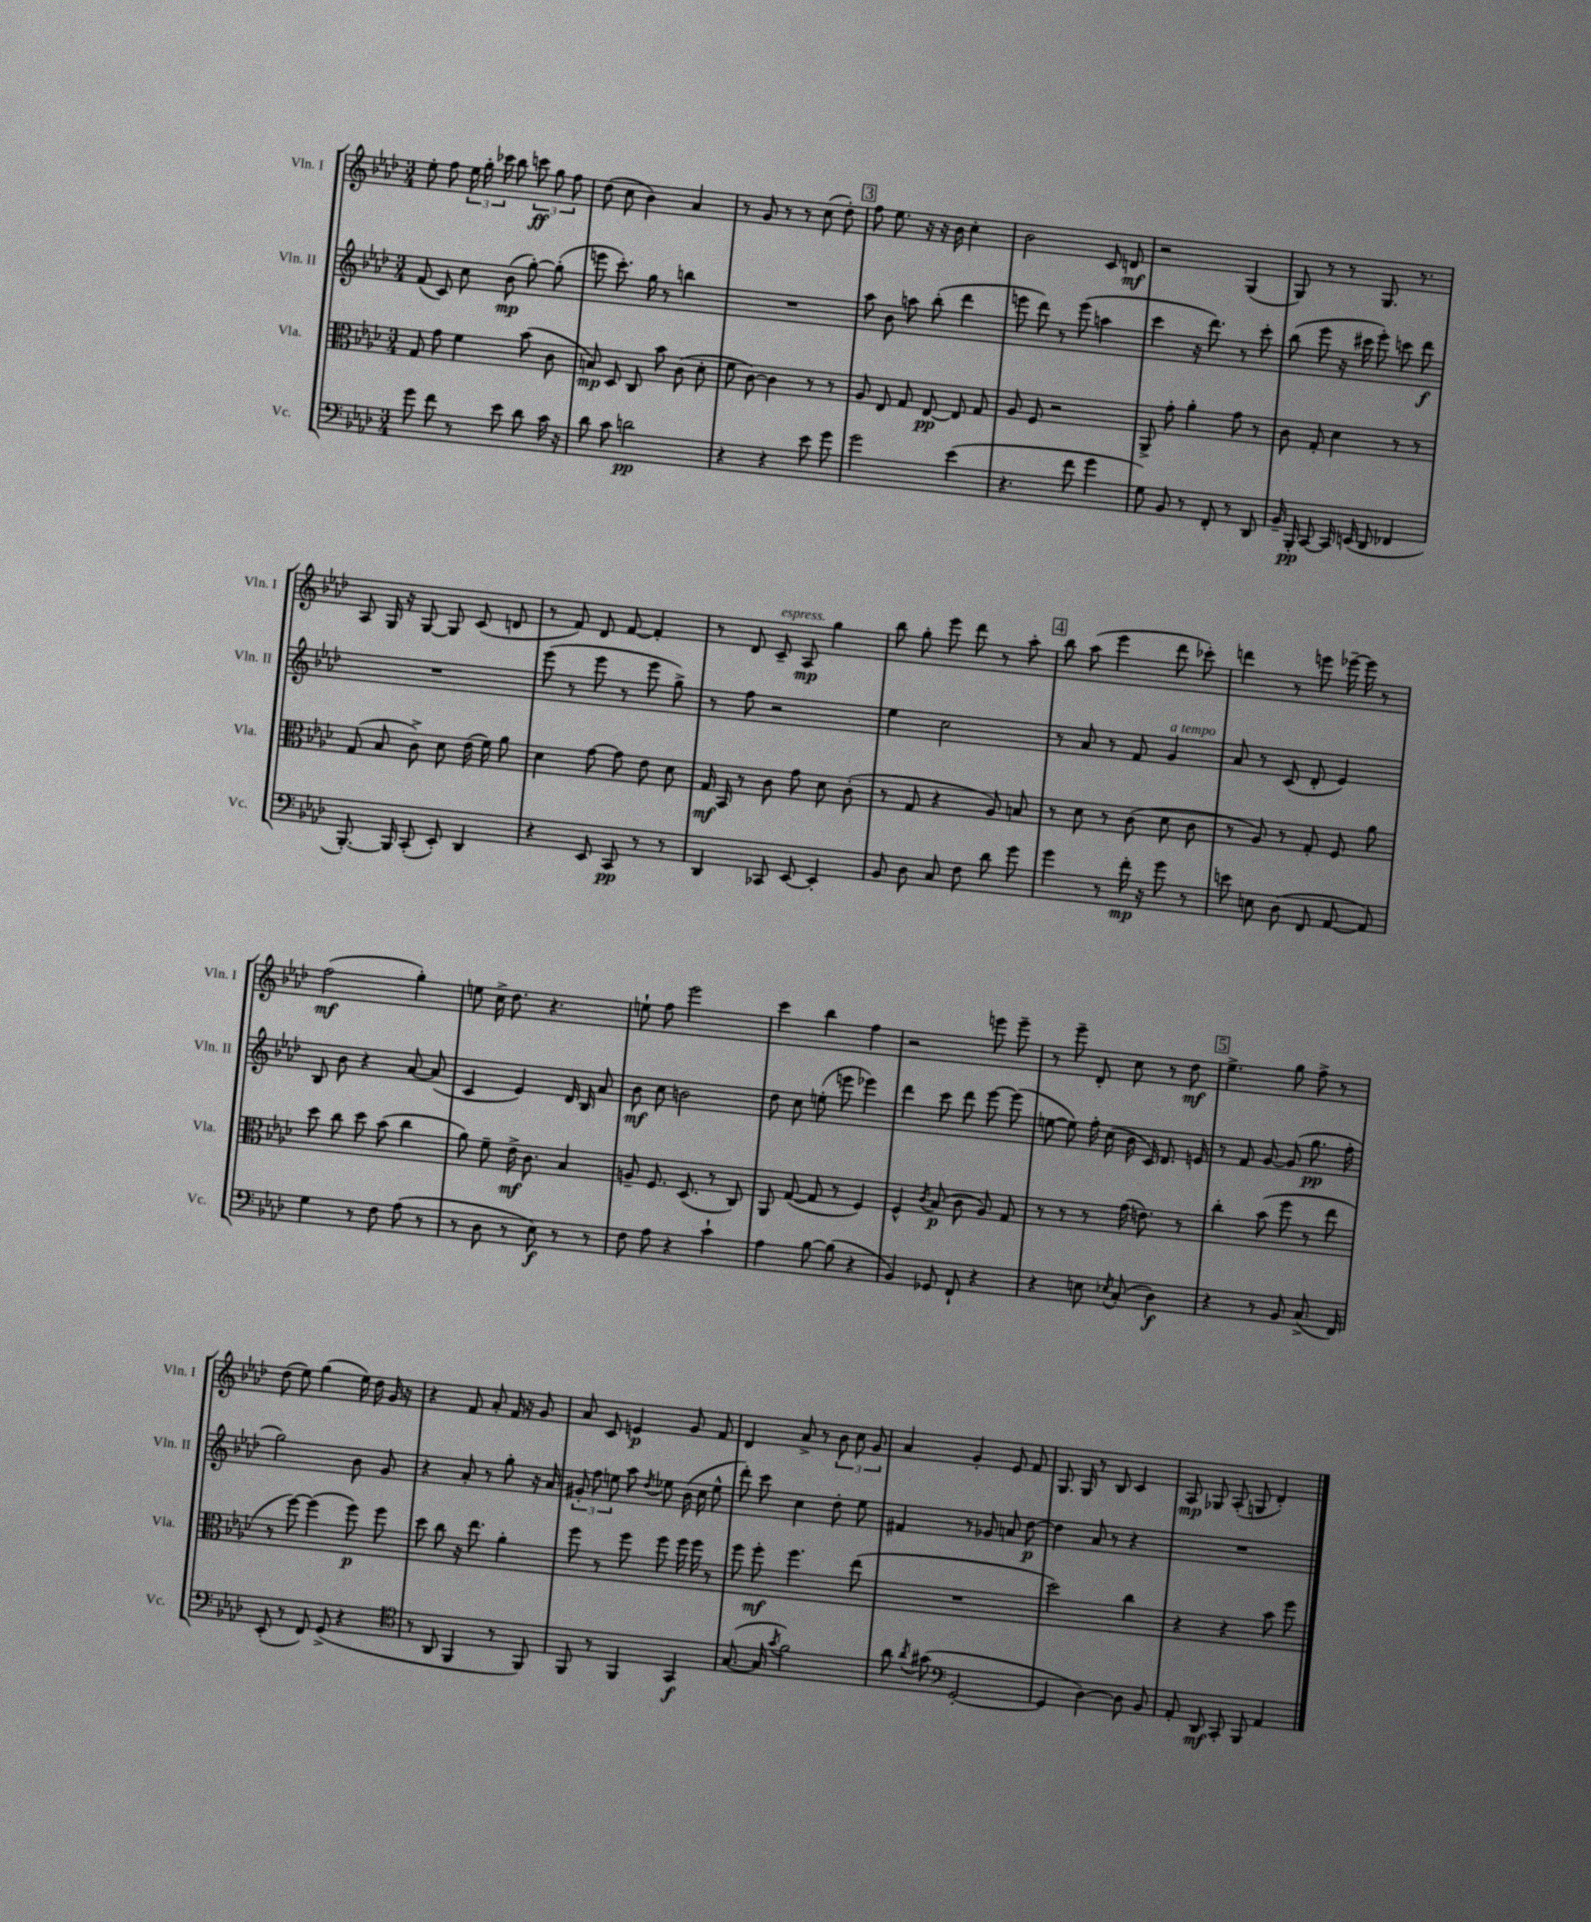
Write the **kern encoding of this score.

**kern	**dynam	**kern	**dynam	**kern	**dynam	**kern	**dynam
*part4	*part4	*part3	*part3	*part2	*part2	*part1	*part1
*staff4	*staff4	*staff3	*staff3	*staff2	*staff2	*staff1	*staff1
*I"Vc.	*	*I"Vla.	*	*I"Vln. II	*	*I"Vln. I	*
*I'Vc.	*	*I'Vla.	*	*I'Vln. II	*	*I'Vln. I	*
*clefF4	*	*clefC3	*	*clefG2	*	*clefG2	*
*k[b-e-a-d-]	*	*k[b-e-a-d-]	*	*k[b-e-a-d-]	*	*k[b-e-a-d-]	*
*M3/4	*	*M3/4	*	*M3/4	*	*M3/4	*
=96	=96	=96	=96	=96	=96	=96	=96
8g\	.	8G/	.	(8f/	.	8ee-'\	.
8f\	.	8g\	.	8c/)	.	8ff\	.
8r	.	4f\	.	8cc\	.	24ee-\	.
.	.	.	.	.	.	24gg'\	.
.	.	.	.	.	.	24ccc-X\	.
8e-\	.	.	.	(8b-\	mp	8bb-\	.
8d-\	.	(8b-\	.	[8gg'\)	.	12cccn\	ff
.	.	.	.	.	.	12gg\	.
16c\	.	8c\	.	(8gg'\]	.	.	.
.	.	.	.	.	.	12ff\	.
16r	.	.	.	.	.	.	.
=97	=97	=97	=97	=97	=97	=97	=97
8d-\	.	8Bn/)	mp	8eeen\	.	(8dd-\	.
8c\	.	8D-/	.	8.ccc'\)	.	8cc\	.
2dn\	pp	8C/	.	.	.	4b-\)	.
.	.	.	.	16gg\	.	.	.
.	.	8b-\	.	8r	.	.	.
.	.	(8c\	.	4bbn\	.	4a-/	.
.	.	8d-'\	.	.	.	.	.
=98	=98	=98	=98	=98	=98	=98	=98
4r	.	8f\	.	2.r	.	8r	.
.	.	[8c\)	.	.	.	8g/	.
4r	.	4c\]	.	.	.	8r	.
.	.	.	.	.	.	8r	.
8e-\	.	8r	.	.	.	(8cc\	.
8g\	.	8r	.	.	.	8dd-'\)	.
!!LO:REH:place=s1:t=3
=99	=99	=99	=99	=99	=99	=99	=99
2g\	.	8A-/	.	8aa-\	.	8ff\	.
.	.	8E-/	.	8b-\	.	8.ee-\	.
.	.	8G/	.	8aan\	.	.	.
.	.	.	.	.	.	16r	.
.	.	[8E-/	pp	(8bb-'\	.	16r	.
.	.	.	.	.	.	16b-\	.
(4e-\	.	8E-/]	.	4ddd-\	.	4cc'\	.
.	.	8G/	.	.	.	.	.
=100	=100	=100	=100	=100	=100	=100	=100
4.r	.	8A-/	.	8eeen\	.	2b-\	.
.	.	8F/	.	8ddd-\)	.	.	.
.	.	2r	.	8r	.	.	.
8f\	.	.	.	(8eee\	.	.	.
4g\	.	.	.	4aan\	.	8c/	.
.	.	.	.	.	.	8dn/	mf
=101	=101	=101	=101	=101	=101	=101	=101
8G\)	.	8AA-^/	.	4ccc\	.	2r	.
8BB-/	.	8g'\	.	.	.	.	.
8r	.	4a-'\	.	16r	.	.	.
.	.	.	.	8.ddd-\)	.	.	.
8FF'/	.	.	.	.	.	.	.
8r	.	8g\	.	8r	.	(4G/	.
8DD-/	.	8r	.	8ccc'\	.	.	.
=102	=102	=102	=102	=102	=102	=102	=102
16BB-~/	.	8c\	.	(8bb-\	.	8G/)	.
16BBB-'/	pp	.	.	.	.	.	.
[8CC/	.	8G'/	.	8eee-\	.	8r	.
16CC/]	.	4d-\	.	16r	.	8r	.
(16EEn/	.	.	.	16ccc#X\	.	.	.
8DD-/	.	.	.	8eee-'\)	.	8.G/	.
4FF-X/	.	8r	.	8cccn\	.	.	.
.	.	.	.	.	.	8.r	.
.	.	8r	.	8ddd-\	f	.	.
!!LO:LB:g=z
=103	=103	=103	=103	=103	=103	=103	=103
[8.BBB-'/)	.	(8G/	.	2.r	.	8A-/	.
.	.	8B-/	.	.	.	16G/	.
16BBB-/]	.	.	.	.	.	16r	.
(8CC'/	.	8c^\)	.	.	.	[8G/	.
8EE-'/)	.	8d-\	.	.	.	8G/]	.
4DD-/	.	(16e-\	.	.	.	(8c/	.
.	.	16f\)	.	.	.	.	.
.	.	8a-\	.	.	.	8dn/	.
=104	=104	=104	=104	=104	=104	=104	=104
4r	.	4d-\	.	(8eee-\	.	8r	.
.	.	.	.	8r	.	8f/)	.
8EE-/	.	[8g\	.	8eee-\	.	8d-/	.
8CC/	pp	8g\]	.	8r	.	[8f/	.
8r	.	8e-\	.	8eee-\	.	4f'/]	.
8r	.	8d-\	.	8gg^\)	.	.	.
=105	=105	=105	=105	=105	=105	=105	=105
4DD-/	.	16G/	mf	8r	.	8r	.
.	.	16BB-/	.	.	.	.	.
.	.	8r	.	8ff\	.	8d-/	.
!	!	!	!	!	!	!LO:TX:a:i:t=espress.	!
8CC-X/	.	8c\	.	2r	.	8c~/	.
[8EE-/	.	8g\	.	.	.	8A-/	mp
4EE-'/]	.	8d-\	.	.	.	4gg\	.
.	.	(8c'\	.	.	.	.	.
=106	=106	=106	=106	=106	=106	=106	=106
8BB-/	.	8r	.	4ee-\	.	8bb-\	.
8D-\	.	8G/	.	.	.	8gg'\	.
8C/	.	4r	.	2cc\	.	8eee-\	.
8F\	.	.	.	.	.	8ddd-\	.
8d-\	.	8A-/)	.	.	.	8r	.
8g\	.	8Bn/	.	.	.	8aa-'\	.
!!LO:REH:place=s1:t=4
=107	=107	=107	=107	=107	=107	=107	=107
4g\	.	8r	.	8r	.	8bb-\	.
.	.	8d-\	.	8a-/	.	(8aa-\	.
8r	.	8r	.	8r	.	4eee-\	.
16f'\	mp	(8c\	.	8f/	.	.	.
16r	.	.	.	.	.	.	.
!	!	!	!	!LO:TX:a:i:t=a tempo	!	!	!
8g\	.	8d-\	.	4g/	.	8ddd-\	.
8r	.	8c\	.	.	.	8ccc-X'\)	.
=108	=108	=108	=108	=108	=108	=108	=108
8en\	.	8r	.	8a-/	.	4dddn\	.
8En\	.	8A-/)	.	8r	.	.	.
(8D-\	.	8r	.	(8c/	.	8r	.
8FF/	.	8G'/	.	8d-'/	.	8eeen\	.
[8AA-/	.	8F/	.	4e-/)	.	[16eee-X~\	.
.	.	.	.	.	.	16eee-\]	.
8AA-/])	.	8a-\	.	.	.	8r	.
!!LO:LB:g=z
=109	=109	=109	=109	=109	=109	=109	=109
4G\	.	8dd-\	.	8B-/	.	(2ff\	mf
.	.	8cc\	.	8b-\	.	.	.
8r	.	8dd-\	.	4r	.	.	.
8F\	.	(8b-\	.	.	.	.	.
(8A-\	.	4cc\	.	[8a-/	.	4gg'\)	.
8r	.	.	.	(8a-/]	.	.	.
=110	=110	=110	=110	=110	=110	=110	=110
8r	.	8a-\)	.	4c/	.	8een\	.
8D-\	.	8f~\	.	.	.	16cc^\	.
.	.	.	.	.	.	8.dd-\	.
8r	.	16e-^\	mf	4e-/)	.	.	.
.	.	8.c\	.	.	.	.	.
8E-\)	f	.	.	.	.	4.r	.
8r	.	4B-/	.	16d-/	.	.	.
.	.	.	.	16B-/	.	.	.
8r	.	.	.	8a-/	.	.	.
=111	=111	=111	=111	=111	=111	=111	=111
8F\	.	8An~/	.	8b-\	mf	8een`\	.
8A-\	.	8.F/	.	8cc\	.	8ff\	.
4r	.	.	.	2bn\	.	2eee-\	.
.	.	(8.D-/	.	.	.	.	.
4c`\	.	8r	.	.	.	.	.
.	.	8C/)	.	.	.	.	.
=112	=112	=112	=112	=112	=112	=112	=112
4A-\	.	8AA-/	.	8dd-\	.	4ccc\	.
.	.	([8G/	.	8cc\	.	.	.
[8B-\	.	8G/]	.	(8een'\	.	4bb-\	.
(8B-\]	.	8r	.	8eeen\	.	.	.
4r	.	4F/)	.	4eee-X\)	.	4ff\	.
=113	=113	=113	=113	=113	=113	=113	=113
4BB-/)	.	4F^^/	.	4ddd-\	.	2r	.
.	.	8qc/	.	.	.	.	.
8GG-X/	.	(8B-/	p	8ccc\	.	.	.
8FF`/	.	8c\	.	8ddd-\	.	.	.
4r	.	8A-/)	.	[8eee-\	.	8eeen\	.
.	.	8G/	.	(8eee-\]	.	8eee~\	.
=114	=114	=114	=114	=114	=114	=114	=114
4r	.	8r	.	[8een\	.	8r	.
.	.	8r	.	8ee\])	.	8eee-~\	.
8En\	.	8r	.	16ff'\	.	8d-'/	.
.	.	.	.	(16cc\	.	.	.
8qE-X/	.	.	.	.	.	.	.
(8C'/	.	(16g\	.	16b-\	.	8cc\	.
.	.	8.en\)	.	16c/)	.	.	.
4D-\)	f	.	.	8.d-/	.	8r	.
.	.	8r	.	.	.	8dd-\	mf
.	.	.	.	16en/	.	.	.
!!LO:REH:place=s1:t=5
=115	=115	=115	=115	=115	=115	=115	=115
4r	.	4cc'\	.	8r	.	4.ee-^\	.
.	.	.	.	8f/	.	.	.
8r	.	(8b-\	.	[8g/	.	.	.
8BB-/	.	8ff\	.	(8g/]	.	8gg\	.
(8.C^/	.	8r	.	8.gg\	pp	8ff^\	.
.	.	8ee-\	.	.	.	8r	.
16FF/)	.	.	.	16ff'\	.	.	.
!!LO:LB:g=z
=116	=116	=116	=116	=116	=116	=116	=116
(8EE-'/	.	8r	.	2gg\)	.	(8dd-\	.
8r	.	[8ff\)	.	.	.	8ee-\)	.
8FF/)	.	(4ff\]	.	.	.	(4gg\	.
(8GG^/	.	.	.	.	.	.	.
4r	.	8ff\)	p	8b-\	.	16ee-\)	.
.	.	.	.	.	.	16dd-\	.
.	.	8ff\	.	8g/	.	16g/	.
.	.	.	.	.	.	16r	.
=117	=117	=117	=117	=117	=117	=117	=117
*clefC4	*	*	*	*	*	*	*
8r	.	8dd-\	.	4r	.	4r	.
8AA-/	.	8cc\	.	.	.	.	.
4FF/	.	16r	.	8a-'/	.	8f/	.
.	.	8.ee-\	.	.	.	.	.
.	.	.	.	8r	.	8a-'/	.
8r	.	4a-'\	.	8gg'\	.	16f/	.
.	.	.	.	.	.	16r	.
8FF/)	.	.	.	16r	.	8g/	.
.	.	.	.	16a-/	.	.	.
=118	=118	=118	=118	=118	=118	=118	=118
8FF/	.	8ff\	.	12g#X'/	.	8a-/	.
.	.	.	.	12ff\	.	.	.
8r	.	8r	.	.	.	8c/	.
.	.	.	.	12een\	.	.	.
4FF/	.	8ff\	.	8aa-\	.	4en/	p
.	.	.	.	8qdd-/	.	.	.
.	.	8ff\	.	8ee-X\	.	.	.
4GG/	f	16ff\	.	(16b-\	.	8g/	.
.	.	16ff\	.	16cc\	.	.	.
.	.	8r	.	8ee-^^\	.	8f/	.
=119	=119	=119	=119	=119	=119	=119	=119
([8.G/	.	8ff\	.	8ddd-'\)	.	4d-/	.
.	.	8ff'\	mf	8ccc\	.	.	.
16G/]	.	.	.	.	.	.	.
8qg/	.	.	.	.	.	.	.
2f\)	.	4.ff\	.	4cc\	.	8a-^/	.
.	.	.	.	.	.	8r	.
.	.	.	.	8dd-'\	.	12b-\	.
.	.	.	.	.	.	12cc\	.
.	.	(8ee-\	.	8ee-\	.	.	.
.	.	.	.	.	.	12g/	.
=120	=120	=120	=120	=120	=120	=120	=120
8a-\	.	2.r	.	4f#X/	.	4a-/	.
8qa-/	.	.	.	.	.	.	.
(8g#X\	.	.	.	.	.	.	.
*clefF4	*	*	*	*	*	*	*
[2GG'/	.	.	.	8r	.	4g'/	.
.	.	.	.	8g-X/	.	.	.
.	.	.	.	8an/	.	8e-/	.
.	.	.	.	[8dd-\	p	8f/	.
=121	=121	=121	=121	=121	=121	=121	=121
4GG/]	.	2dd-\)	.	4dd-\]	.	8.G/	.
.	.	.	.	.	.	16G/	.
[4D-\)	.	.	.	8a-/	.	8r	.
.	.	.	.	8r	.	8B-/	.
8D-\]	.	4cc\	.	4r	.	4c/	.
8BB-/	.	.	.	.	.	.	.
=122	=122	=122	=122	=122	=122	=122	=122
8AA-'/	.	4r	.	2.r	.	8A-/	mp
8DD-/	mf	.	.	.	.	8G-X/	.
8CC'/	.	4r	.	.	.	(8A-'/	.
8BBB-/	.	.	.	.	.	8Gn/	.
4AA-/	.	8b-\	.	.	.	4d-'/)	.
.	.	8ff\	.	.	.	.	.
==	==	==	==	==	==	==	==
*-	*-	*-	*-	*-	*-	*-	*-
